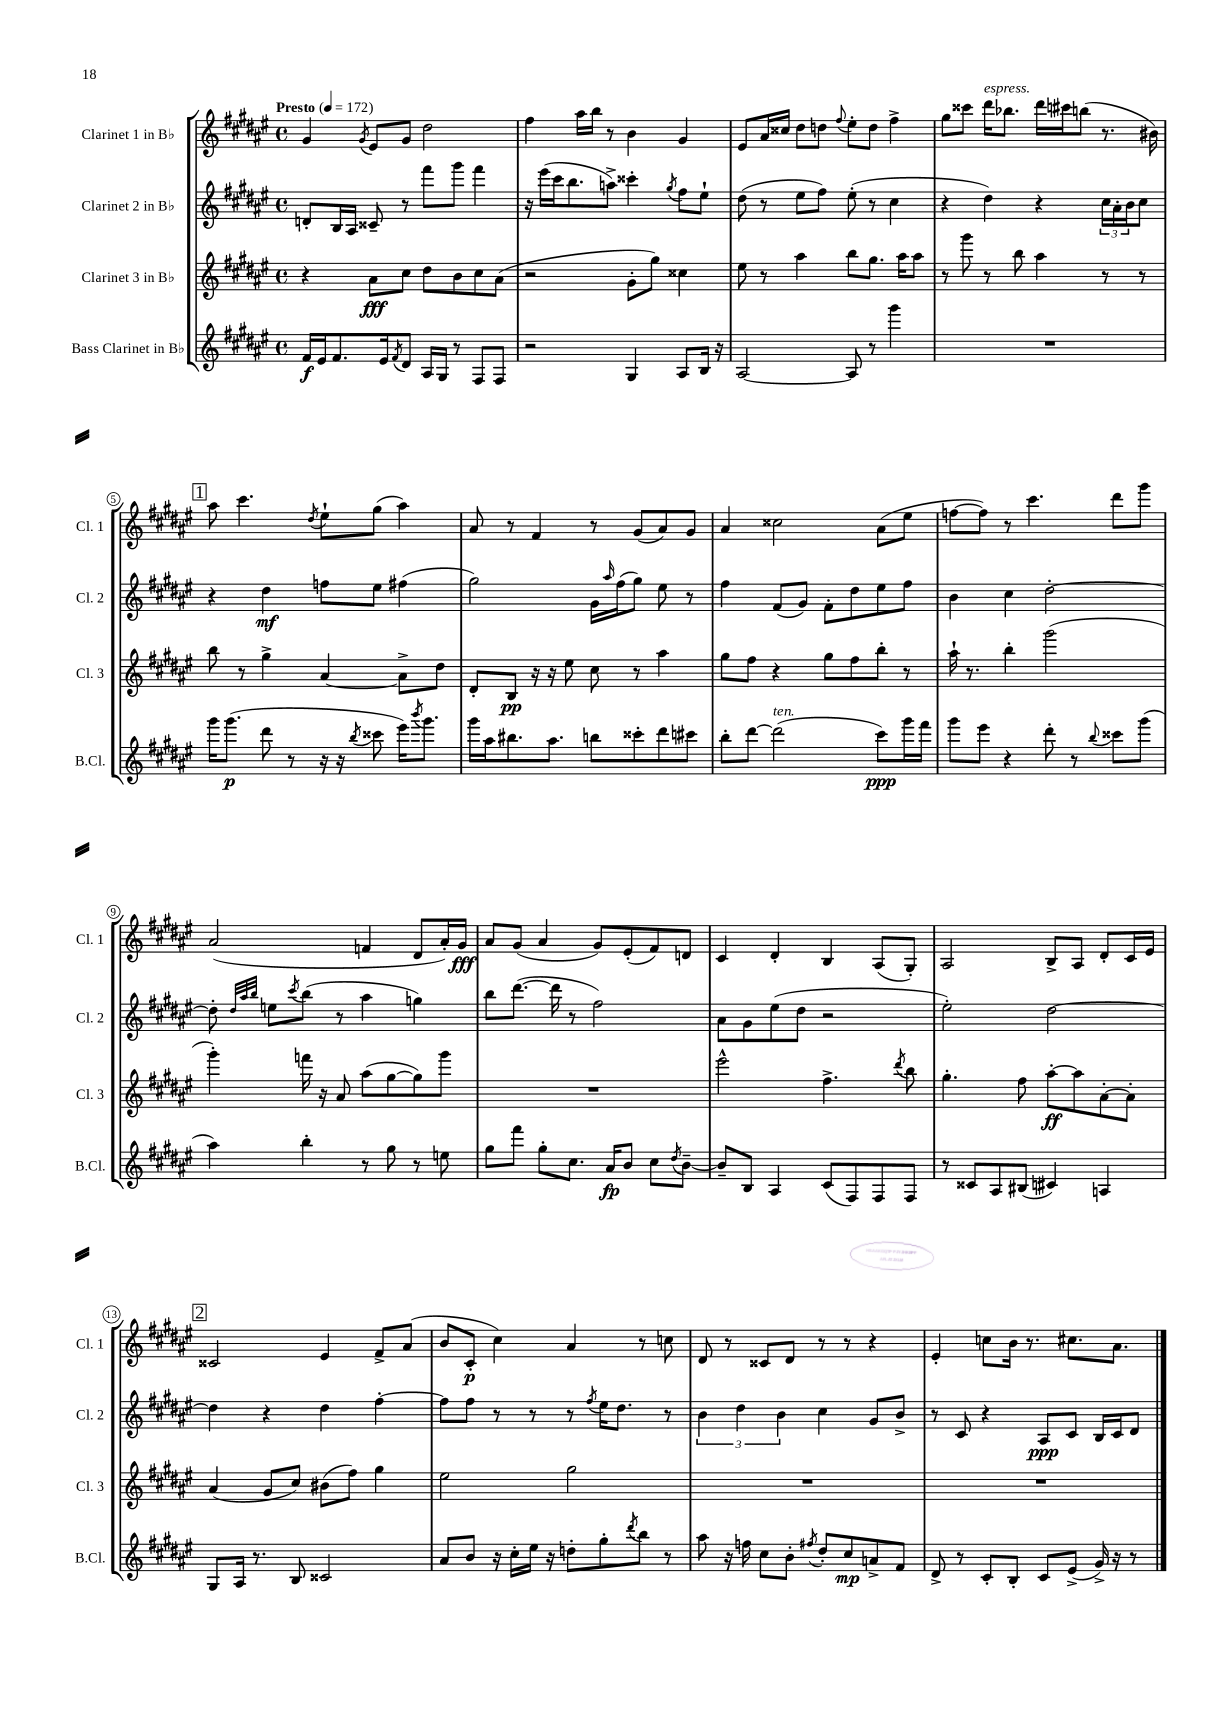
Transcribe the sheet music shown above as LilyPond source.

<<
\new StaffGroup <<
\new Staff = "s0" \with { instrumentName = "Clarinet 1 in Bb" shortInstrumentName = "Cl. 1" } {
    \clef treble \key fis \major \defaultTimeSignature \time 4/4 \tempo "Presto" 4 = 172
    gis'4 \acciaccatura { gis'8 } eis'8 gis'8 dis''2 |
    fis''4 ais''16 b''16 r8 b'4 gis'4 |
    eis'8 ais'16 cisis''16 dis''8 d''8 \appoggiatura { fis''8 } eis''8-. d''8 fis''4-> |
    gis''8 cisis'''8 dis'''16^\markup { \italic "espress." } bes''8. dis'''16 cis'''16 b''8( r8. bis'16) |
    \mark \markup { \box "1" } ais''8 cis'''4. \acciaccatura { dis''8 } eis''8-! gis''8( ais''4) |
    ais'8 r8 fis'4 r8 gis'8( ais'8) gis'8 |
    ais'4 cisis''2 ais'8( eis''8 |
    f''8~ f''8) r8 cis'''4. dis'''8 gis'''8 |
    ais'2( f'4 dis'8 ais'16-.) gis'16\fff |
    ais'8 gis'8( ais'4 gis'8) eis'8-.( fis'8) d'8 |
    cis'4 dis'4-. b4 ais8( gis8-.) |
    ais2 b8-> ais8 dis'8-. cis'16 eis'16 |
    \mark \markup { \box "2" } cisis'2 eis'4 fis'8-> ais'8( |
    b'8 cis'8-.\p cis''4) ais'4 r8 c''8 |
    dis'8 r8 cisis'8 dis'8 r8 r8 r4 |
    eis'4-. c''8 b'16 r8. cis''8. ais'8. \bar "|." |
}
\new Staff = "s1" \with { instrumentName = "Clarinet 2 in Bb" shortInstrumentName = "Cl. 2" } {
    \clef treble \key fis \major \defaultTimeSignature \time 4/4
    d'8-. b16 ais16 cisis'8-- r8 fis'''8 gis'''8 fis'''4 |
    r16 eis'''16( cis'''16 b''8. a''8->) cisis'''4-. \acciaccatura { gis''8 } fis''8 eis''8-! |
    dis''8( r8 eis''8 fis''8) eis''8-.( r8 cis''4 |
    r4 dis''4) r4 \tuplet 3/2 { cis''16 ais'16-. b'16 } cis''8 |
    \mark \markup { \box "1" } r4 dis''4\mf f''8 eis''8 fis''4( |
    gis''2) gis'16 \grace { ais''16 } fis''16( gis''8) eis''8 r8 |
    fis''4 fis'8( gis'8) fis'8-. dis''8 eis''8 fis''8 |
    b'4 cis''4 dis''2~-. |
    dis''8-. \grace { dis''32 ais''32 b''32 } e''8 \acciaccatura { cis'''8 } b''8( r8 ais''4 g''4) |
    b''8 dis'''8.~( dis'''16 r8 fis''2) |
    ais'8 gis'8 eis''8( dis''8 r2 |
    eis''2-.) dis''2~ |
    \mark \markup { \box "2" } dis''4 r4 dis''4 fis''4~-. |
    fis''8 fis''8 r8 r8 r8 \acciaccatura { fis''8 } eis''16 dis''8. r8 |
    \tuplet 3/2 { b'4 dis''4 b'4 } cis''4 gis'8 b'8-> |
    r8 cis'8 r4 ais8\ppp cis'8 b16 cis'16 dis'8 \bar "|." |
}
\new Staff = "s2" \with { instrumentName = "Clarinet 3 in Bb" shortInstrumentName = "Cl. 3" } {
    \clef treble \key fis \major \defaultTimeSignature \time 4/4
    r4 ais'8\fff cis''8 dis''8 b'8 cis''8 ais'8( |
    r2 gis'8-. gis''8) cisis''4 |
    eis''8 r8 ais''4 b''8 gis''8. ais''16 ais''8 |
    r8 gis'''8 r8 b''8 ais''4 r8 r8 |
    \mark \markup { \box "1" } b''8 r8 gis''4-> ais'4~ ais'8-> dis''8 |
    dis'8-. b8\pp r16 r16 eis''8 cis''8 r8 ais''4 |
    gis''8 fis''8 r4 gis''8 fis''8 b''8-. r8 |
    ais''16-! r8. b''4-. gis'''2( |
    gis'''4-.) f'''16 r16 ais'8 ais''8( gis''8~ gis''8) gis'''8 |
    R1 |
    eis'''2-^ fis''4.-> \acciaccatura { dis'''8 } b''8 |
    gis''4.-. fis''8 ais''8~-.\ff ais''8 ais'8~-. ais'8-. |
    \mark \markup { \box "2" } ais'4( gis'8 cis''8) bis'8( fis''8) gis''4 |
    eis''2 gis''2 |
    R1 |
    R1 \bar "|." |
}
\new Staff = "s3" \with { instrumentName = "Bass Clarinet in Bb" shortInstrumentName = "B.Cl." } {
    \clef treble \key fis \major \defaultTimeSignature \time 4/4
    fis'16\f eis'16 fis'8. eis'16 \acciaccatura { fis'8 } dis'8 ais16 gis16 r8 fis8 fis8 |
    r2 gis4 ais8 b16 r16 |
    ais2~ ais8 r8 gis'''4 |
    R1 |
    \mark \markup { \box "1" } gis'''16 gis'''8.\p( dis'''8 r8 r16 r16 \acciaccatura { b''8 } cisis'''8 eis'''16) \acciaccatura { b'''8 } gis'''8. |
    gis'''16 ais''16 bis''8. ais''8. b''8 cisis'''8-. dis'''8 cis'''8 |
    b''8-. dis'''8~ dis'''2^\markup { \italic "ten." }( cis'''8\ppp) gis'''16 fis'''16 |
    gis'''8 eis'''8 r4 dis'''8-. r8 \appoggiatura { b''8 } cisis'''8 gis'''8( |
    ais''4) b''4-. r8 gis''8 r8 e''8 |
    gis''8 fis'''8 gis''8-. cis''8. ais'16\fp b'8 cis''8 \acciaccatura { dis''8 } b'8~-- |
    b'8-- b8 ais4 cis'8( fis8) fis8 fis8 |
    r8 cisis'8 ais8 bis8( cis'4) a4 |
    \mark \markup { \box "2" } gis8 ais16 r8. b8 cisis'2 |
    ais'8 b'8 r16 cis''16-. eis''16 r16 d''8-. gis''8-. \acciaccatura { dis'''8 } b''8 r8 |
    ais''8 r16 f''16 cis''8 b'8-. \acciaccatura { fis''8 } dis''8-. cis''8\mp a'8-> fis'8 |
    dis'8-> r8 cis'8-. b8-. cis'8 eis'8->( gis'16->) r16 r8 \bar "|." |
}
>>
>>
\layout { \context { \Score \override BarNumber.stencil = #(make-stencil-circler 0.1 0.3 ly:text-interface::print) } }
